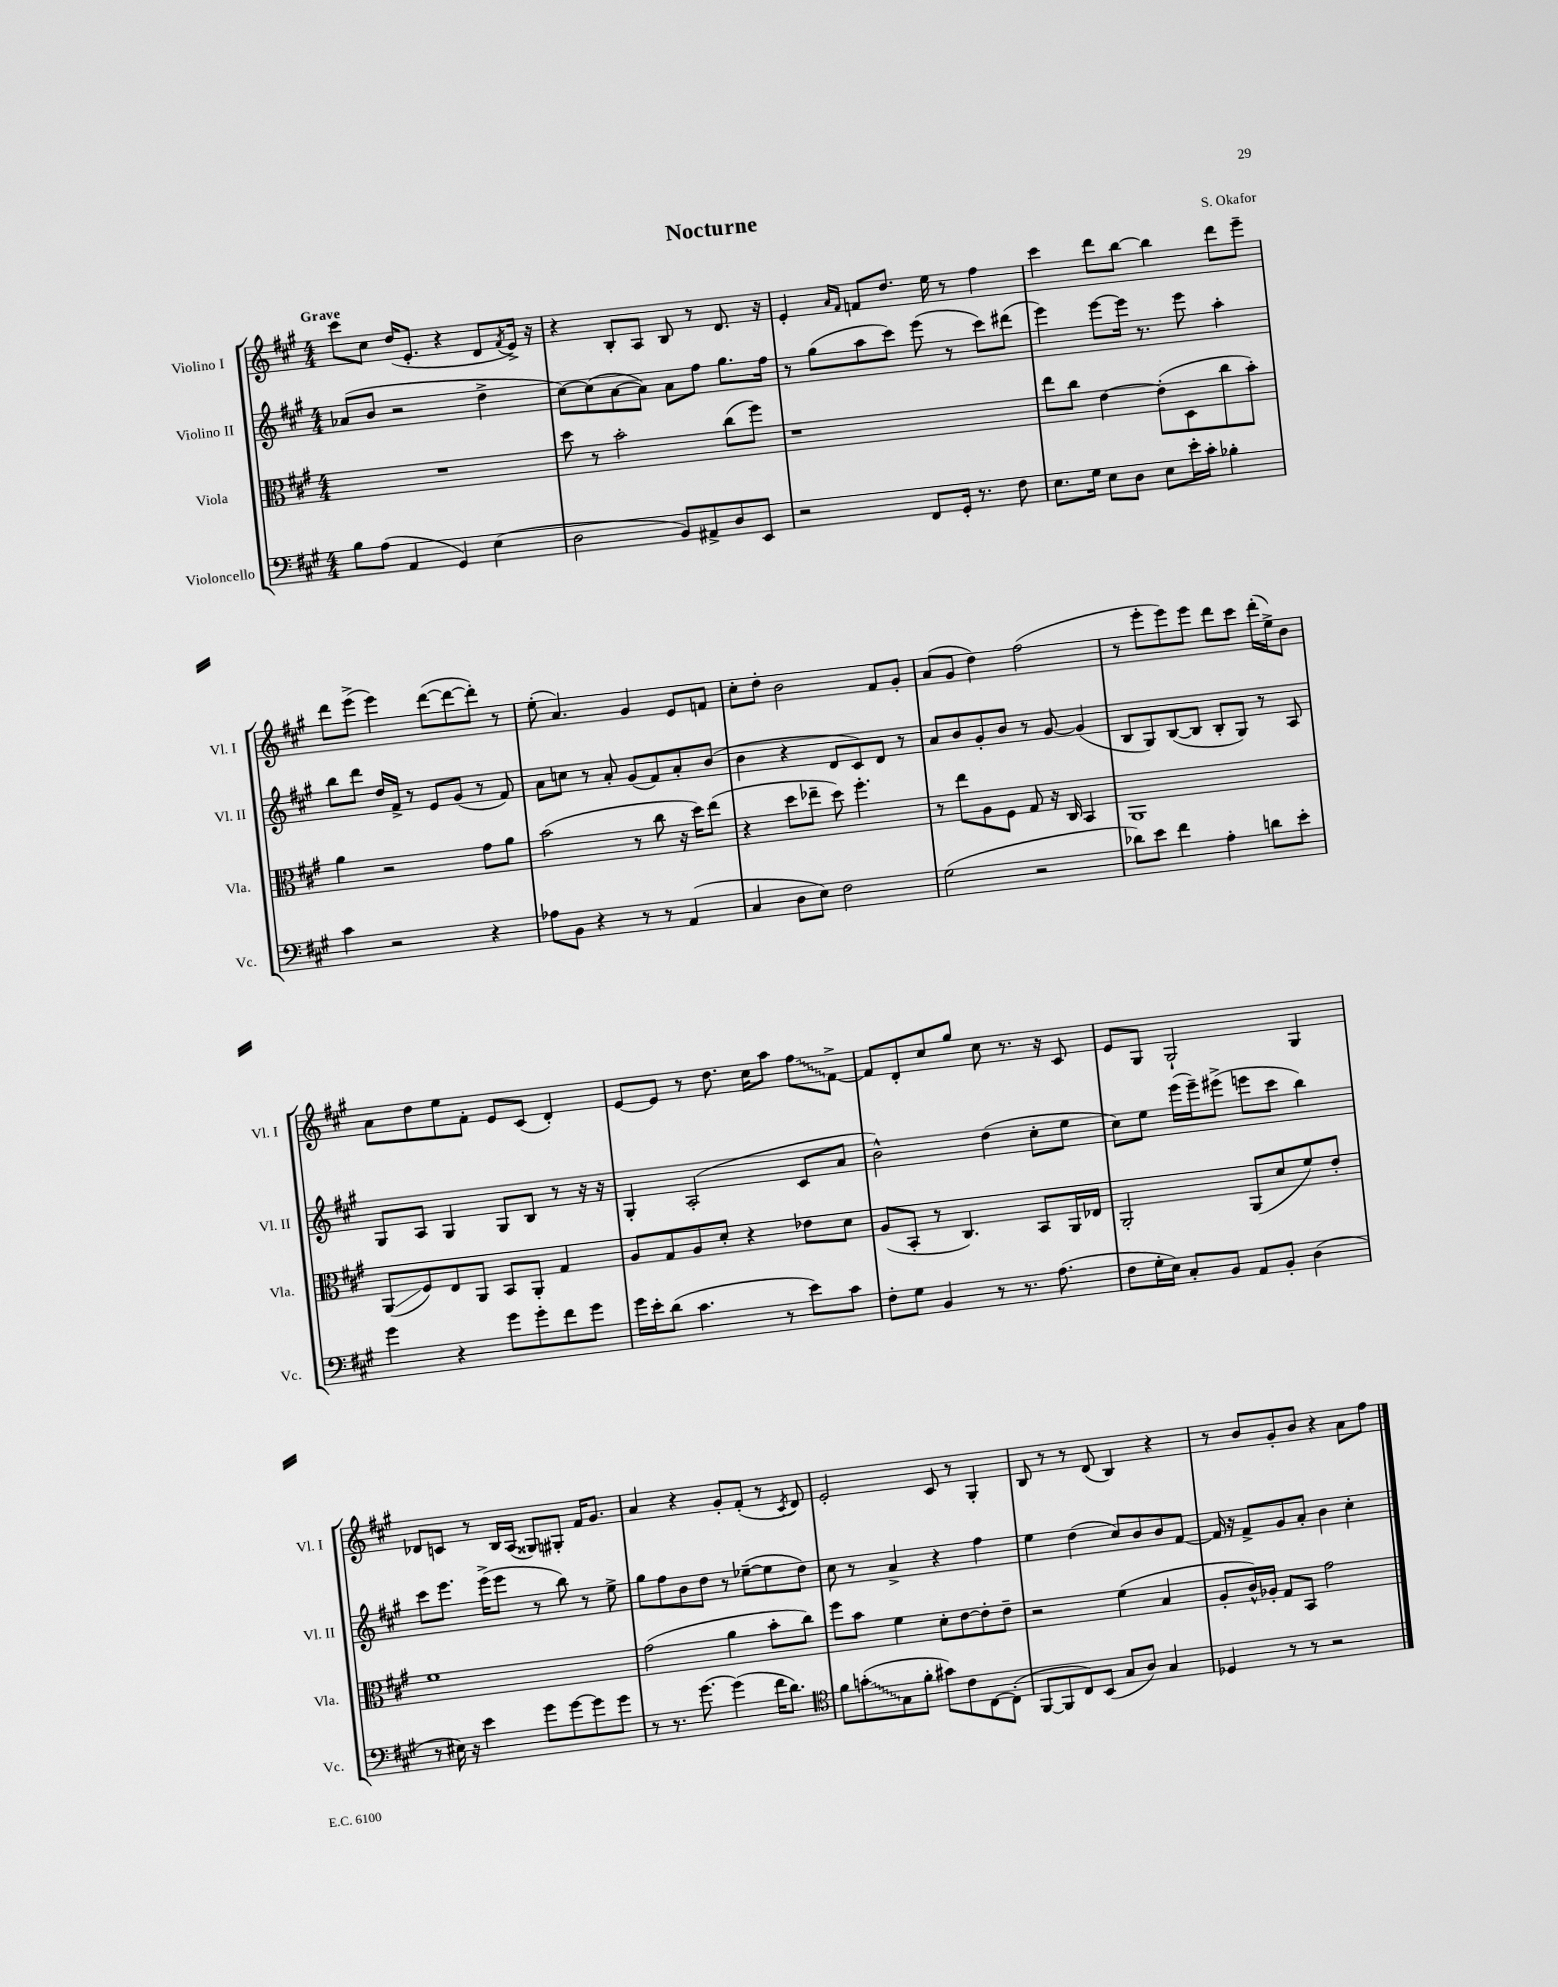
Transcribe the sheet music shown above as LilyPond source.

\header { title = "Nocturne" composer = "S. Okafor" }
<<
\new StaffGroup <<
\new Staff = "s0" \with { instrumentName = "Violino I" shortInstrumentName = "Vl. I" } {
    \clef treble \key a \major \numericTimeSignature \time 4/4 \tempo "Grave"
    cis'''8 cis''8 d''16( e'8.-. r4 d'8 \acciaccatura { fis'8 } e'16->) r16 |
    r4 b8-. a8 b8 r8 d'8. r16 |
    e'4-. \grace { a'16 fis'16 } f'8 d''8. e''16 r8 fis''4 |
    cis'''4 d'''8 b''8~ b''4 d'''8 e'''8-- |
    d'''8 e'''8->( e'''4) d'''8~( d'''8~ d'''8-.) r8 |
    e''8-.( a'4.) gis'4 e'8 f'8 |
    cis''8-. d''8-. b'2 fis'8 gis'8-. |
    a'8( gis'8 d''4) fis''2( |
    r8 e'''8-. e'''8) e'''8 d'''8 cis'''8 d'''16-.( e''16->) b'8 |
    a'8 d''8 e''8 fis'8-. e'8 cis'8( d'4-.) |
    e'8~ e'8 r8 d''8. cis''16 a''8 \once \override Glissando.style = #'zigzag fis''8\glissando fis'8~-> |
    fis'8 d'8-. cis''8 gis''8 cis''8 r8. r16 cis'8 |
    e'8 gis8 gis2-! gis4 |
    des'8 c'8 r8 b16 a16( gisis8) gis8-. fis'16 gis'8. |
    a'4 r4 gis'8-. fis'8-.( r8 \acciaccatura { cis'8 } d'8) |
    e'2-. cis'8 r8 gis4-. |
    b8 r8 r8 d'8( b4) r4 |
    r8 b'8 gis'8-. b'8 r4 a'8 fis''8 \bar "|." |
}
\new Staff = "s1" \with { instrumentName = "Violino II" shortInstrumentName = "Vl. II" } {
    \clef treble \key a \major \numericTimeSignature \time 4/4
    aes'8( b'8 r2 d''4-> |
    cis''8~) cis''8( a'8~ a'8) a'8 fis''8 gis''8. fis''16 |
    r8 gis''8( a''8 cis'''8) e'''8( r8 cis'''8) dis'''8( |
    e'''4) e'''8~ e'''16 r8. e'''8 a''4-. |
    b''8 d'''8 d''16 fis'16-> r8 e'8 gis'8( r8 fis'8) |
    a'8 c''8 r8 a'8-. gis'8( fis'8) a'8-. b'8( |
    b'4 r4 d'8 cis'8) d'8 r8 |
    a'8 b'8 gis'8-. b'8 r8 gis'8~ gis'4( |
    b8 gis8) b8~( b8 b8-. gis8) r8 a8 |
    gis8 a8 gis4 gis8 b8 r8 r16 r16 |
    gis4-. a2-.( cis'8 a'8 |
    b'2-^) d''4( cis''8-. e''8 |
    cis''8) e''8 e'''16( e'''16--) eis'''8->( e'''8 cis'''8 b''4) |
    cis'''8 e'''8. e'''16->( e'''8 r8 b''8) r8 e''8-> |
    gis''8 fis''8 b'8 d''8 r8 ees''8~--( ees''8 d''8) |
    cis''8 r8 a'4-> r4 fis''4 |
    e''4 d''4( cis''8) b'8 b'8 fis'8~ |
    fis'16 r16 fis'8-> gis'8 a'8-. b'4 cis''4-. \bar "|." |
}
\new Staff = "s2" \with { instrumentName = "Viola" shortInstrumentName = "Vla." } {
    \clef alto \key a \major \numericTimeSignature \time 4/4
    R1 |
    d''8 r8 b'2-. cis''8( fis''8) |
    r1 |
    e''8 cis''8 e'4~ e'8-.( d8 cis''8 b'8-.) |
    a'4 r2 gis'8 a'8 |
    b'2( r8 cis''8 r16 d''16) e''8( |
    r4 d''8 ees''8-- d''8) fis''4.-. |
    r8 e''8 a8 fis8 gis8 r16 cis16 b,4 |
    a,1 |
    a,8\glissando( fis8) e8 a,8 b,8 a,8-. gis4 |
    a8 gis8 a8 d'8-. r4 ees'8 d'8 |
    a8( b,8-. r8 cis4.) b,8 a,16 ees16 |
    a,2-. a,8( d'8 fis'8) e'8-. |
    fis'1 |
    gis'2( a'4 b'8-. cis''8) |
    fis''8 b'8 fis'4 d'8-. e'8~ e'8-. e'8-- |
    r2 fis'4( b4 |
    a8-. cis'16-^) aes16-. gis8 b,8 gis'2 \bar "|." |
}
\new Staff = "s3" \with { instrumentName = "Violoncello" shortInstrumentName = "Vc." } {
    \clef bass \key a \major \numericTimeSignature \time 4/4
    b8 a8( a,4 gis,4) e4( |
    d2 b,8) ais,8-> d8 e,8 |
    r2 fis,8 gis,16-. r8. fis8 |
    e8. gis16 e8 d8 e8 e'16-. cis'16-. bes4-. |
    cis'4 r2 r4 |
    aes8 b,8 r4 r8 r8 a,4( |
    cis4 d8 e8) fis2 |
    gis2( r2 |
    des'8) e'8 fis'4 a4-. d'8 e'8-. |
    gis'4 r4 gis'8 gis'8-. fis'8 gis'8 |
    gis'16 e'16-. d'8( cis'4. r8 e'8) cis'8 |
    fis8-. gis8 b,4 r8 r8. a8.( |
    fis8 gis16-. e16) cis8-. b,8 a,8 b,8-. d4( |
    r8 eis16) r16 e'4 gis'8 gis'8~ gis'8 gis'8 |
    r8 r8. gis'8.~ gis'4( fis'16 d'8.) |
    \clef tenor fis'8 \once \override Glissando.style = #'zigzag g'8-.\glissando( gis8 fis'8-. gis'8) cis'8 cis8~ cis8-.( |
    fis,8~ fis,8 cis8) b,8( gis8 a8) gis4 |
    des4 r8 r8 r2 \bar "|." |
}
>>
>>
\layout { \context { \Score \remove "Bar_number_engraver" } }
